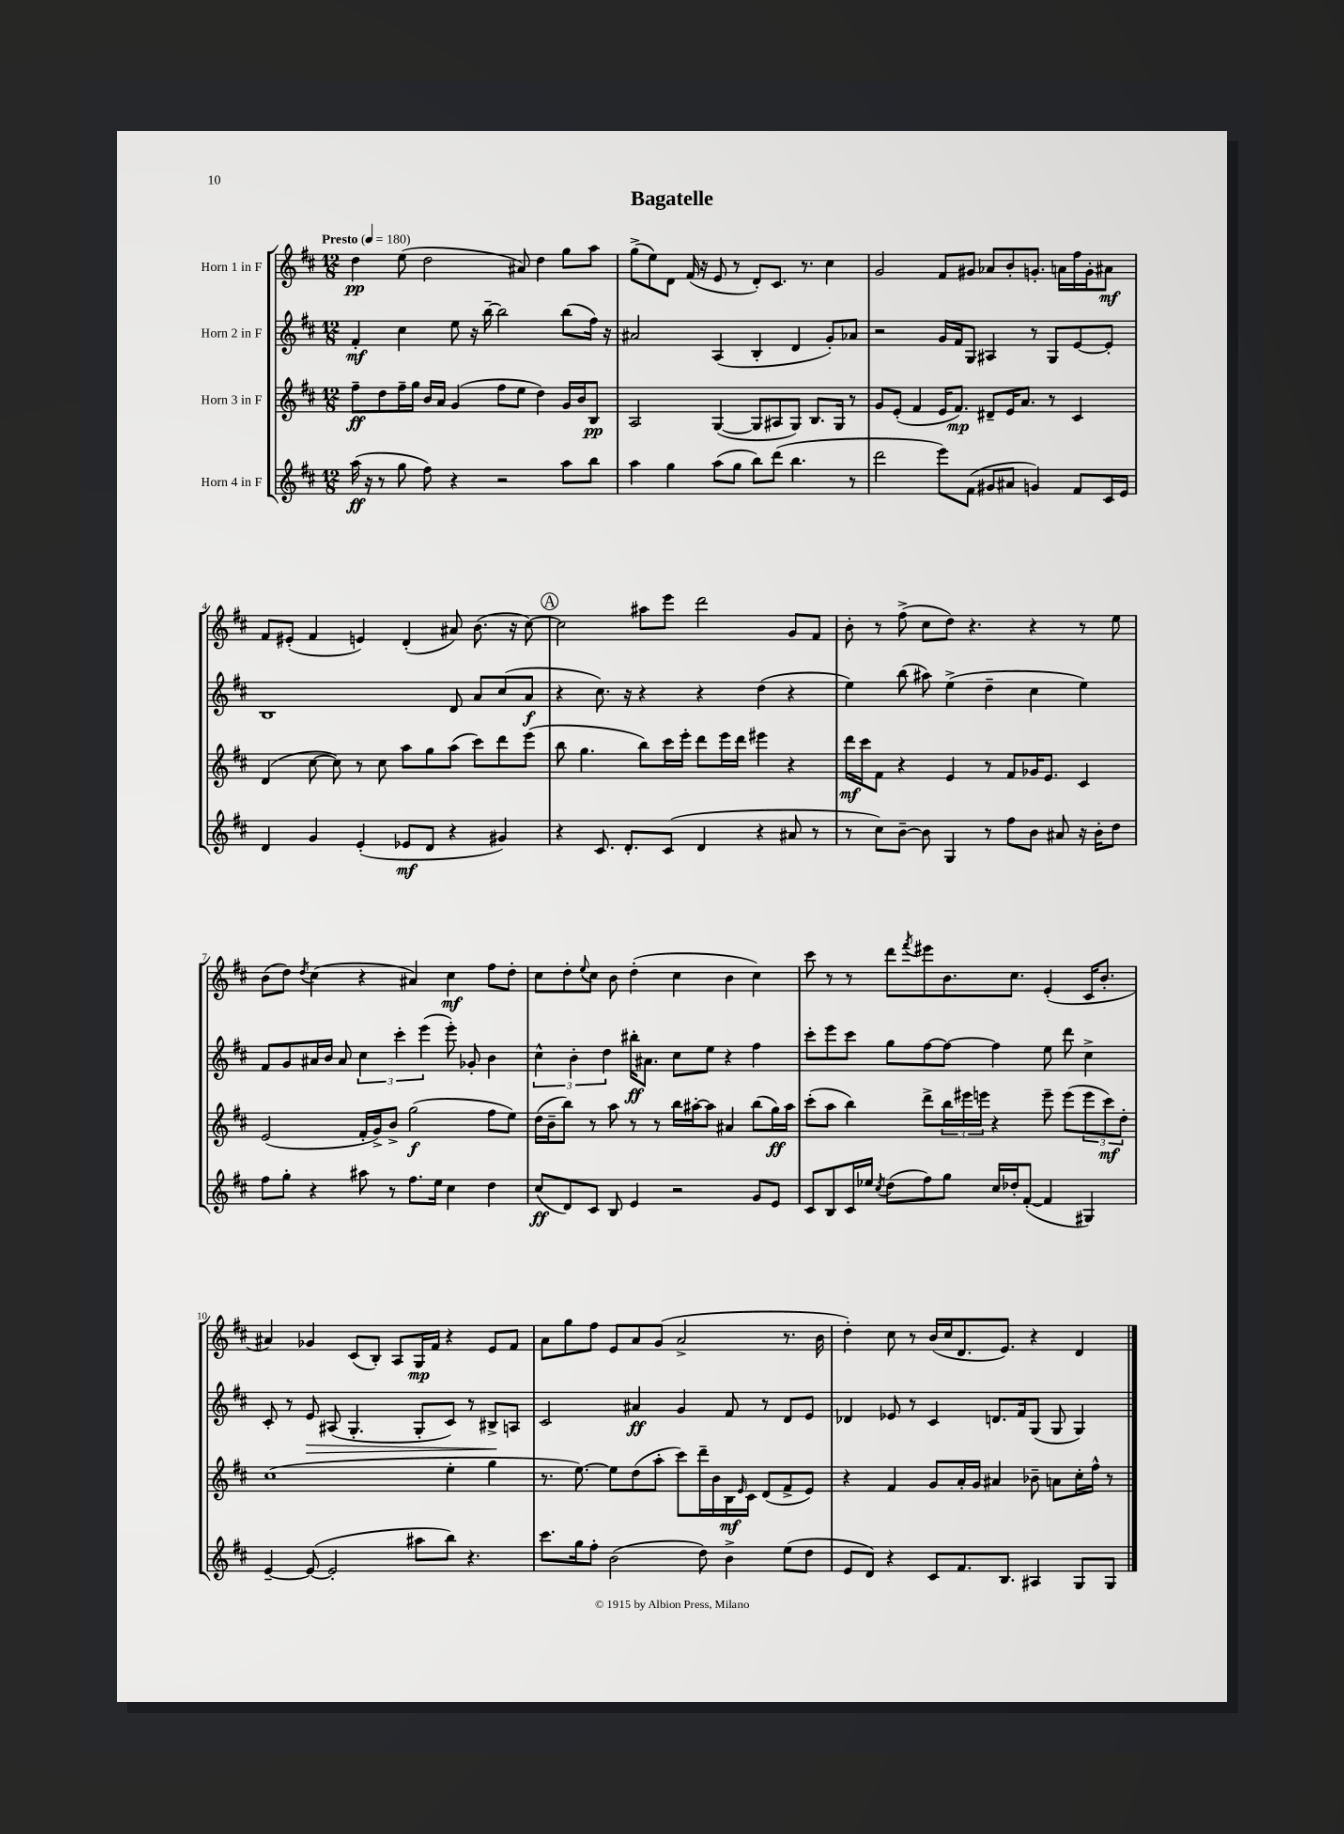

**kern	**dynam	**kern	**dynam	**kern	**dynam	**kern	**dynam
*part4	*part4	*part3	*part3	*part2	*part2	*part1	*part1
*staff4	*staff4	*staff3	*staff3	*staff2	*staff2	*staff1	*staff1
*I"Horn 4 in F	*	*I"Horn 3 in F	*	*I"Horn 2 in F	*	*I"Horn 1 in F	*
*clefG2	*	*clefG2	*	*clefG2	*	*clefG2	*
*k[f#c#]	*	*k[f#c#]	*	*k[f#c#]	*	*k[f#c#]	*
*M12/8	*	*M12/8	*	*M12/8	*	*M12/8	*
*MM180	*	*MM180	*	*MM180	*	*MM180	*
=1	=1	=1	=1	=1	=1	=1	=1
!	!	!	!	!	!	!LO:TX:a:B:t=Presto	!
(16aa\	ff	8ff#~\L	ff	4f#'/	mf	4dd\	pp
16r	.	.	.	.	.	.	.
8r	.	8dd\	.	.	.	.	.
8gg\	.	16ff#~\L	.	4cc#\	.	(8ee\	.
.	.	16gg\JJ	.	.	.	.	.
8ff#\)	.	16b/LL	.	.	.	2dd\	.
.	.	16a/JJ	.	.	.	.	.
4r	.	(4g/	.	8ee\	.	.	.
.	.	.	.	16r	.	.	.
.	.	.	.	[16bb~\	.	.	.
2r	.	8ff#\L	.	2bb\]	.	.	.
.	.	8ee\J	.	.	.	8a#X/)	.
.	.	4dd\)	.	.	.	4dd\	.
8aa\L	.	16g/LL	.	(8bb\L	.	8gg\L	.
.	.	16b/J	.	.	.	.	.
8bb\J	.	8B/J	pp	16ff#\Jk)	.	8aa\J	.
.	.	.	.	16r	.	.	.
=2	=2	=2	=2	=2	=2	=2	=2
4aa\	.	2A/	.	2a#X/	.	(8gg^\L	.
.	.	.	.	.	.	8ee\)	.
4gg\	.	.	.	.	.	8d\J	.
.	.	.	.	.	.	(16f#/	.
.	.	.	.	.	.	16r	.
(8aa\L	.	([4G/	.	(4A/	.	8e/	.
8gg\J	.	.	.	.	.	8r	.
8bb\L)	.	8G/L]	.	4B'/	.	8d'/L)	.
(8ddd\J	.	8A#X/	.	.	.	8.c#/J	.
4.bb\	.	8G/J)	.	4d/	.	.	.
.	.	.	.	.	.	8.r	.
.	.	8.B/L	.	.	.	.	.
.	.	.	.	8g'/L)	.	4cc#\	.
.	.	16G/Jk	.	.	.	.	.
8r	.	8r	.	8a-X/J	.	.	.
=3	=3	=3	=3	=3	=3	=3	=3
2ddd\	.	8g/L	.	2r	.	2g/	.
.	.	(8e'/J	.	.	.	.	.
.	.	4f#/	.	.	.	.	.
8eee\L)	.	16e/KL	.	16g/LL	.	8f#/L	.
.	.	8.f#/J)	mp	16f#/J	.	.	.
(8f#\J	.	.	.	8G/J	.	8g#X/J	.
8g#X/L	.	8d#X~/L	.	4A#X/	.	8a-X/L	.
8a#X/J	.	16e/K	.	.	.	8b'/	.
.	.	8.a/J	.	.	.	.	.
4gn/)	.	.	.	8r	.	8.gn'/J	.
.	.	8r	.	8G/L	.	.	.
.	.	.	.	.	.	16an\LL	.
8f#/L	.	4c#/	.	[8e/	.	16ff#\	.
.	.	.	.	.	.	16g'\J	.
16c#/L	.	.	.	8e'/J]	.	8a#X\J	mf
16e/JJ	.	.	.	.	.	.	.
!!LO:LB:g=z
=4	=4	=4	=4	=4	=4	=4	=4
4d/	.	(4d/	.	1B	.	8f#/L	.
.	.	.	.	.	.	(8e#X'/J	.
4g/	.	[8cc#\	.	.	.	4f#/	.
.	.	8cc#\])	.	.	.	.	.
(4e'/	.	8r	.	.	.	4en/)	.
.	.	8cc#\	.	.	.	.	.
8e-X/L	mf	8aa\L	.	.	.	(4d'/	.
8d/J	.	8gg\	.	.	.	.	.
4r	.	(8aa\J	.	8d/	.	8a#X/)	.
.	.	8ccc#\L)	.	8a/L	.	(8.b\	.
4g#X/)	.	8ddd\	.	(8cc#/	.	.	.
.	.	.	.	.	.	16r	.
.	.	(8eee\J	.	8a/J	f	[8cc#\)	.
!!LO:REH:place=s1:t=A
=5	=5	=5	=5	=5	=5	=5	=5
4r	.	8bb\	.	4r	.	2cc#\]	.
.	.	4.gg\	.	.	.	.	.
8.c#/	.	.	.	8.cc#\)	.	.	.
8.d'/L	.	.	.	16r	.	.	.
.	.	8bb\L)	.	4r	.	8aa#X\L	.
(8c#/J	.	16ccc#\L	.	.	.	8eee\J	.
.	.	16eee'\JJ	.	.	.	.	.
4d/	.	8ddd\L	.	4r	.	2ddd\	.
.	.	16eee\L	.	.	.	.	.
.	.	16ddd\JJ	.	.	.	.	.
4r	.	4eee#X\	.	(4dd\	.	.	.
8a#X/	.	4r	.	4r	.	8g/L	.
8r	.	.	.	.	.	8f#/J	.
=6	=6	=6	=6	=6	=6	=6	=6
8r	.	16ddd\LL	mf	4ee\)	.	8b'\	.
.	.	16ccc#\J	.	.	.	.	.
8cc#\L)	.	8f#\J	.	.	.	8r	.
[8b~\J	.	4r	.	(8bb\	.	(8ff#^\	.
8b\]	.	.	.	8aa#X\)	.	8cc#\L	.
4G/	.	4e/	.	(4ee^\	.	8dd\J)	.
.	.	.	.	.	.	4.r	.
8r	.	8r	.	4dd~\	.	.	.
8ff#\L	.	8f#/L	.	.	.	.	.
8b\J	.	16g-X/K	.	4cc#\	.	4r	.
.	.	8.e/J	.	.	.	.	.
8a#X/	.	.	.	.	.	.	.
16r	.	4c#/	.	4ee\)	.	8r	.
16b'\KL	.	.	.	.	.	.	.
8dd\J	.	.	.	.	.	8ee\	.
!!LO:LB:g=z
=7	=7	=7	=7	=7	=7	=7	=7
8ff#\L	.	(2e/	.	8f#/L	.	(8b\L	.
8gg'\J	.	.	.	8g/	.	8dd\J)	.
.	.	.	.	.	.	8qdd/	.
4r	.	.	.	16a#X/L	.	(4cc#\	.
.	.	.	.	16b/JJ	.	.	.
.	.	.	.	8a#/	.	.	.
8aa#X\	.	16f#'/LL	.	6cc#\	.	4r	.
.	.	16g^/J)	.	.	.	.	.
8r	.	8b^/J	.	.	.	.	.
.	.	.	.	6ccc#'\	.	.	.
8.ff#\L	.	(2gg\	f	.	.	4a#X/)	.
.	.	.	.	(6eee\	.	.	.
16ee\Jk	.	.	.	.	.	.	.
4cc#\	.	.	.	8eee'\)	.	4cc#\	mf
.	.	.	.	8g-X'/	.	.	.
4dd\	.	8ff#\L	.	4b\	.	8ff#\L	.
.	.	8ee\J)	.	.	.	8dd'\J	.
=8	=8	=8	=8	=8	=8	=8	=8
(8cc#/L	ff	(16dd\LL	.	6cc#^^\	.	8cc#\L	.
.	.	16b~\J	.	.	.	.	.
8d/)	.	8bb\J)	.	.	.	8dd'\	.
.	.	.	.	6b'\	.	.	.
.	.	.	.	.	.	8qqee/	.
8c#/J	.	8r	.	.	.	8cc#\J	.
.	.	.	.	6dd\	.	.	.
8B/	.	8aa\	.	.	.	8b\	.
4e/	.	8r	.	16bb#X'\KL	ff	(4dd'\	.
.	.	.	.	8.a#X\J	.	.	.
.	.	8r	.	.	.	.	.
2r	.	16bb\LL	.	8cc#\L	.	4cc#\	.
.	.	[16aa#X'\J	.	.	.	.	.
.	.	8aa#\J]	.	8ee\J	.	.	.
.	.	4a#X/	.	4r	.	4b\	.
8g/L	.	(8bb\L	.	4ff#\	.	4cc#\)	.
8e/J	.	16gg\L)	ff	.	.	.	.
.	.	16aa#\JJ	.	.	.	.	.
=9	=9	=9	=9	=9	=9	=9	=9
8c#/L	.	(8ccc#'\L	.	8ccc#'\L	.	8ccc#\	.
8B/	.	8aa\J	.	8eee\	.	8r	.
16c#/L	.	4bb\)	.	8ccc#\J	.	8r	.
16ee-X/JJ	.	.	.	.	.	.	.
8qcc#/	.	.	.	.	.	.	.
(8dd\L	.	.	.	8gg\L	.	8ddd\L	.
.	.	.	.	.	.	8qfff#/	.
8ff#\)	.	8ddd^\L	.	[8ff#\	.	8eee#X\	.
8gg\J	.	24bb\L	.	8ff#\J_	.	8.b\	.
.	.	24eee#X\	.	.	.	.	.
.	.	24eeen\JJ	.	.	.	.	.
16cc#/LL	.	4r	.	4ff#\]	.	.	.
16dd-X'/J	.	.	.	.	.	8.cc#\J	.
([8f#'/J	.	.	.	.	.	.	.
4f#/]	.	8eee~\	.	8ee\	.	(4e'/	.
.	.	(8eee\L	.	8ddd\	.	.	.
4G#X/)	.	12eee\	.	4cc#^\	.	16c#/KL	.
.	.	.	.	.	.	8.b'/J	.
.	.	12ccc#\)	mf	.	.	.	.
.	.	12dd'\J	.	.	.	.	.
!!LO:LB:g=z
=10	=10	=10	=10	=10	=10	=10	=10
[4e~/	.	(1cc#	.	8c#'/	.	4a#X/)	.
.	.	.	.	8r	.	.	.
!	!	!	!	!	!LO:HP:b	!	!
(8e/_	.	.	.	8e/	>	4g-X/	.
2e'/]	.	.	.	(8A#X/	.	.	.
.	.	.	.	4.G'/	.	(8c#/L	.
.	.	.	.	.	.	8B'/J)	.
.	.	.	.	.	.	8A/L	.
8aa#X\L	.	.	.	8G'/L	.	16G/L	mp
.	.	.	.	.	.	16f#/JJ	.
8bb\J)	.	4ee'\	.	8c#/J)	.	4r	.
4.r	.	.	.	8r	.	.	.
.	.	4gg\	.	8B#X^/L	.	8e/L	.
.	.	.	.	8An/J	]	8f#/J	.
=11	=11	=11	=11	=11	=11	=11	=11
8.ccc#\L	.	8.r	.	2c#/	.	8a\L	.
.	.	.	.	.	.	8gg\	.
16gg\k	.	[8.ee\)	.	.	.	.	.
8ff#'\J	.	.	.	.	.	8ff#\J	.
(2b\	.	8ee\L]	.	.	.	8e/L	.
.	.	(8dd\	.	4a#X/	ff	8a/	.
.	.	8aa'\J	.	.	.	(8g/J	.
.	.	8ccc#\L)	.	4g/	.	2a^/	.
8dd\)	.	16ddd~\L	.	.	.	.	.
.	.	16b\	.	.	.	.	.
4b^\	.	16B\	mf	8f#/	.	.	.
.	.	16qqe/	.	.	.	.	.
.	.	16c#\JJ	.	.	.	.	.
.	.	(8d/L	.	8r	.	.	.
(8ee\L	.	8f#^/	.	8d/L	.	8.r	.
8dd\J	.	8e/J)	.	8e/J	.	.	.
.	.	.	.	.	.	16b\	.
=12	=12	=12	=12	=12	=12	=12	=12
8e/L	.	4r	.	4d-X/	.	4dd'\)	.
8d/J)	.	.	.	.	.	.	.
4r	.	4f#/	.	8e-X/	.	8cc#\	.
.	.	.	.	8r	.	8r	.
8c#/L	.	8g/L	.	4c#/	.	(16b/LL	.
.	.	.	.	.	.	16cc#/J	.
8.f#/	.	16a'/L	.	.	.	8.d/	.
.	.	16g/JJ	.	.	.	.	.
.	.	4a#X/	.	8.dn/L	.	.	.
8.B/J	.	.	.	.	.	8.e/J)	.
.	.	.	.	16f#/k	.	.	.
4A#X/	.	8b-X~\	.	(8G/J	.	4r	.
.	.	8an\L	.	8G/	.	.	.
8G/L	.	16cc#'\L	.	4G/)	.	4d/	.
.	.	16ff#^^\JJ	.	.	.	.	.
8G/J	.	8r	.	.	.	.	.
==	==	==	==	==	==	==	==
*-	*-	*-	*-	*-	*-	*-	*-
